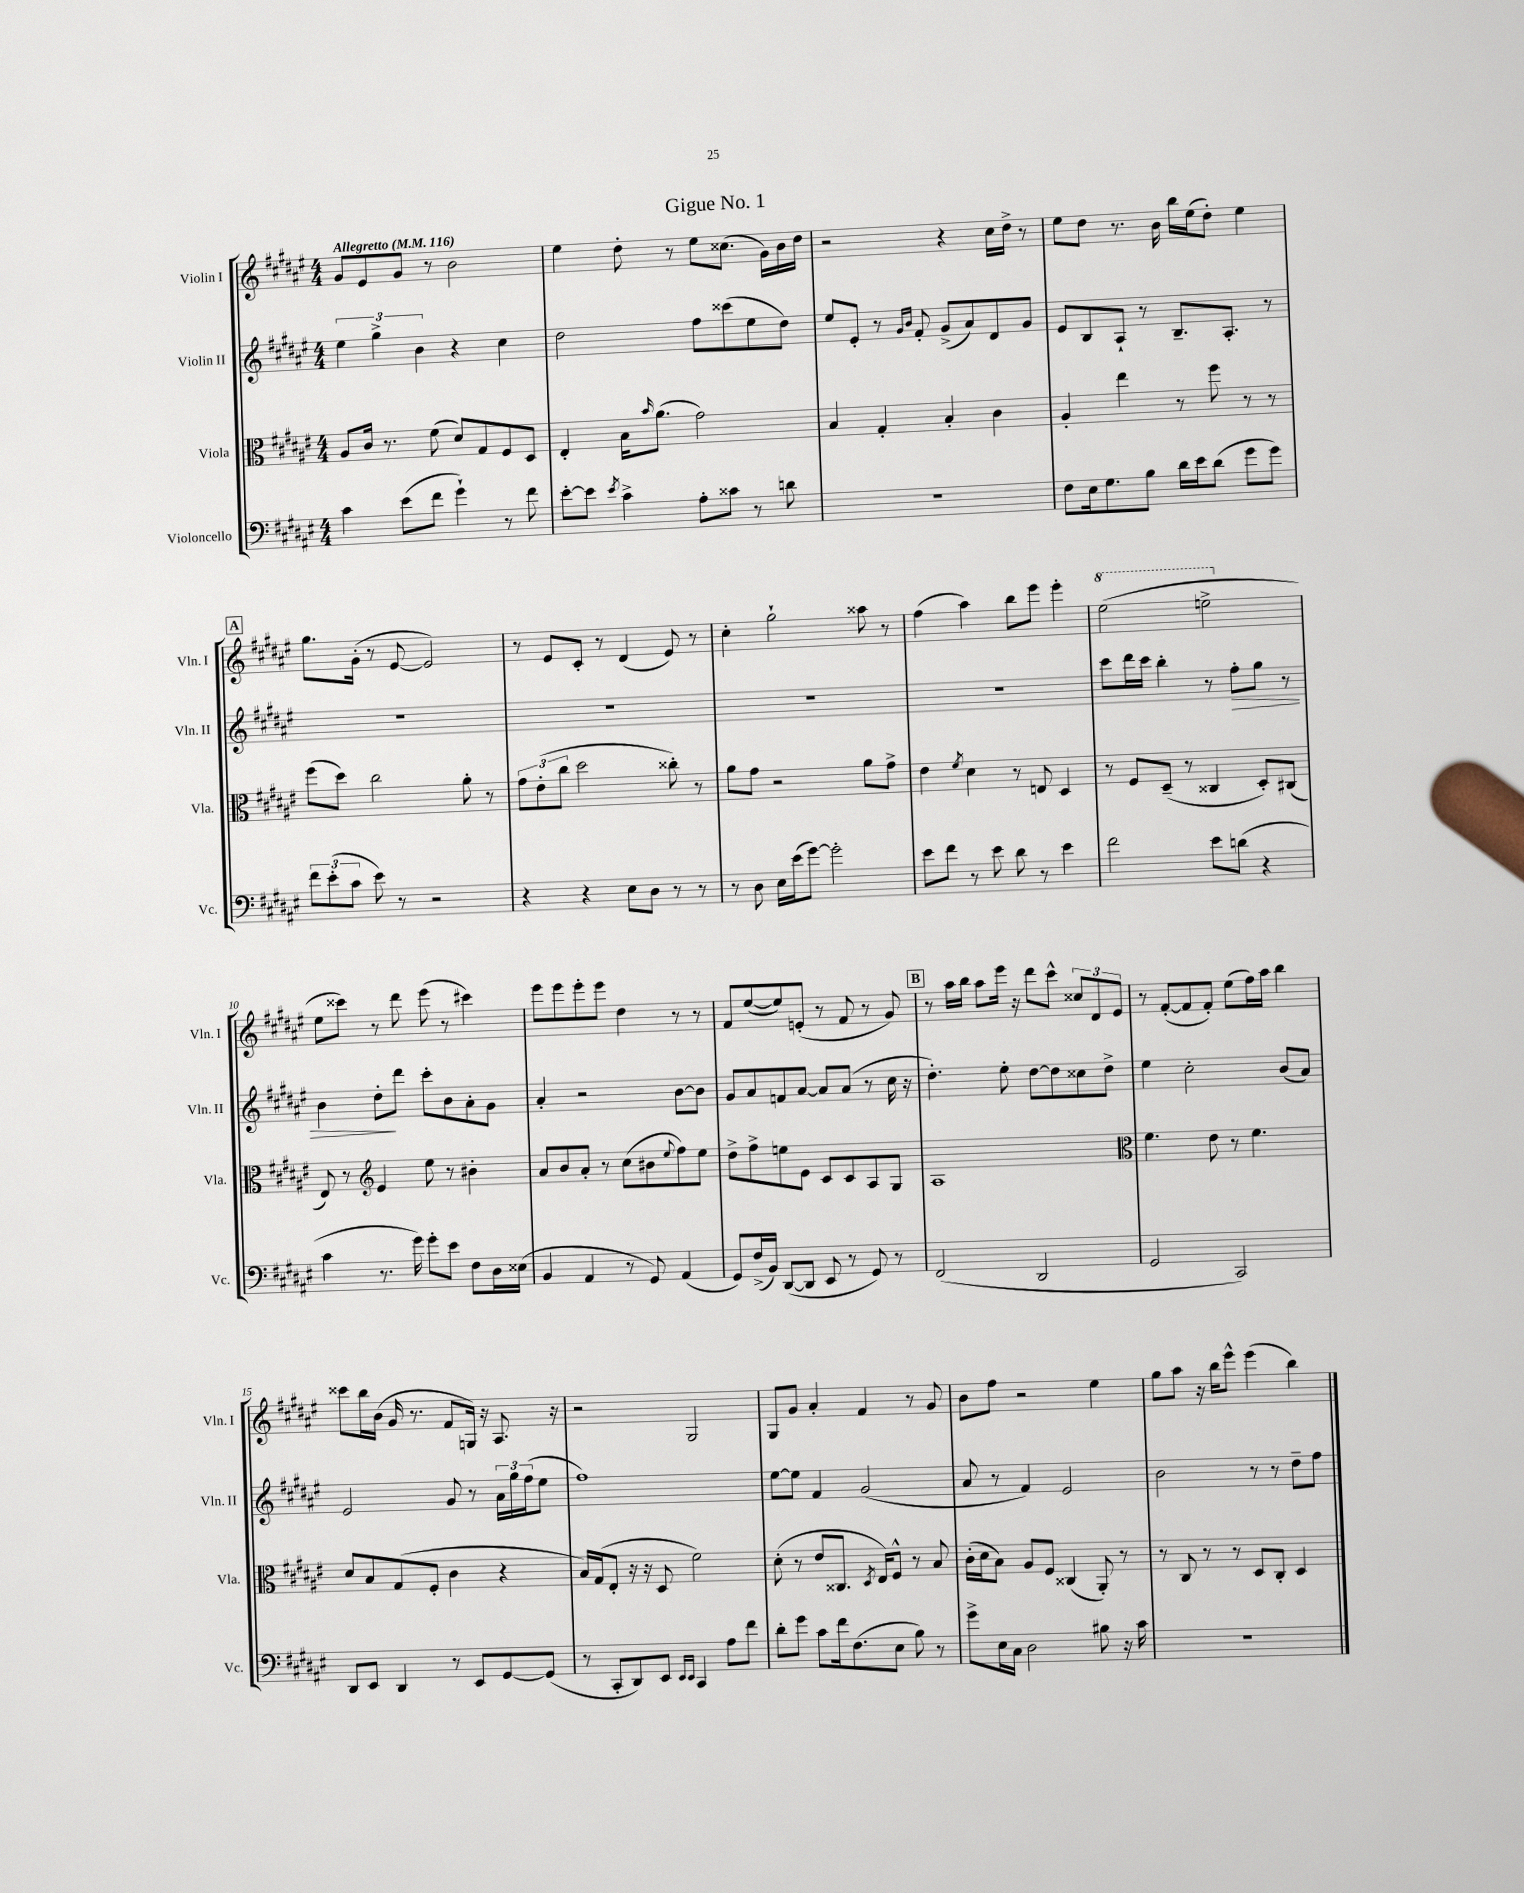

**kern	**kern	**kern	**kern
*staff4	*staff3	*staff2	*staff1
*clefF4	*clefC3	*clefG2	*clefG2
*k[f#c#g#d#a#e#]	*k[f#c#g#d#a#e#]	*k[f#c#g#d#a#e#]	*k[f#c#g#d#a#e#]
*M4/4	*M4/4	*M4/4	*M4/4
*MM116	*MM116	*MM116	*MM116
4c#	8A#	6ee#	8g#
.	16c#	.	8e#
.	.	6gg#^	.
.	8.r	.	.
(8e#	.	.	8g#
.	.	6b	.
8f#	(8f#	.	8r
4g#`)	8d#)	4r	2b
.	8G#	.	.
8r	8F#	4cc#	.
8f#	8D#	.	.
=	=	=	=
[8e#'	4E#'	2dd#	4ee#
8e#]	.	.	.
8qe#	.	.	.
4c#^	16B	.	8dd#'
.	16qqb	.	.
.	(8.a#	.	.
.	.	.	8r
8A#'	2g#)	8ff#	8ee#
8c##	.	(8ccc##	(8.cc##
8r	.	8ee#	.
.	.	.	16g#)
8d	.	8dd#)	16b
.	.	.	16dd#
=	=	=	=
1r	4B	8ee#	2r
.	.	8e#'	.
.	4G#'	8r	.
.	.	16qqg#	.
.	.	16qqb	.
.	.	8f#'	.
.	4B'	(8g#^	4r
.	.	8a#)	.
.	4c#	8d#	16cc#
.	.	.	16dd#^
.	.	8g#	8r
=	=	=	=
8F#	4A#'	8e#	8ee#
16E#	.	8B	8dd#
8.G#	.	.	.
.	4ee#	8A#`	8.r
8B	.	8r	.
.	.	.	16b
16d#	8r	8.B~	16bb
16e#	.	.	(16ee#
(8d#	8ff#	.	8dd#')
.	.	8.A#'	.
8g#	8r	.	4ee#
8g#)	8r	8r	.
=	=	=	=
12f#	(8ff#	1r	8.gg#
(12e#'	.	.	.
.	8dd#)	.	.
12c#	.	.	.
.	.	.	(16g#'
8e#)	2cc#	.	8r
8r	.	.	[8e#
2r	.	.	2e#])
.	8a#'	.	.
.	8r	.	.
=	=	=	=
4r	12g#	1r	8r
.	(12e#'	.	.
.	.	.	8e#
.	12cc#	.	.
4r	2dd#	.	8c#'
.	.	.	8r
8E#	.	.	(4d#
8D#	.	.	.
8r	8cc##')	.	8e#)
8r	8r	.	8r
=	=	=	=
8r	8a#	1r	4cc#'
8D#	8g#	.	.
16E#	2r	.	2gg#`
(16e#	.	.	.
[8g#)	.	.	.
2g#']	.	.	.
.	8a#	.	8aa##
.	8g#^	.	8r
=	=	=	=
8e#	4e#	1r	(4ff#
8f#	.	.	.
.	8qf#	.	.
8r	4d#	.	4aa#)
8e#	.	.	.
8d#	8r	.	8bb
8r	8E	.	8eee#
4e#	4D#	.	4eee#'
=	=	=	=
2f#	8r	8ccc#	(2eee#
.	8F#	16ddd#	.
.	.	16ccc#	.
.	(8D#~	4bb'	.
.	8r	.	.
8e#	4C##	8r	2eee^
(8d	.	8ff#'	.
4r	8D#')	8gg#	.
.	(8C#	8r	.
=	=	=	=
4c#	8E#)	4b	8ee#
.	8r	.	8ccc##)
*	*clefG2	*	*
8.r	4e#	8dd#'	8r
.	.	8ddd#	8ddd#
16g#)	.	.	.
8g#'	8ee#	8ccc#'	(8eee#
8e#	8r	8b	8r
8F#	4b#'	8a#'	4ccc#)
16D#	.	8g#	.
(16E##	.	.	.
=	=	=	=
4BB	8a#	4a#'	8eee#
.	8b	.	8eee#
4AA#	8a#'	2r	8eee#'
.	8r	.	8eee#
8r	(8cc#	.	4dd#
8GG#)	8b#	.	.
.	8qqee#	.	.
(4AA#	8ff#)	[8b	8r
.	8ee#	8b]	8r
=	=	=	=
8GG#)	8dd#^	8g#	8f#
(16F#^	8ff#^	8a#	([8ee#
16BB)	.	.	.
([8DD#	8ee	8f	8ee#])
8DD#]	8e#	[8a#	(8e'
8EE#	8c#	8a#]	8r
8r	8c#	(8a#	8f#
8GG#)	8A#	8r	8r
8r	8G#	16cc#	8g#)
.	.	16r	.
=	=	=	=
(2FF#	1A#	4.dd#')	8r
.	.	.	16aa#
.	.	.	16bb
.	.	.	8aa#
.	.	8ee#'	16eee#
.	.	.	16r
2DD#	.	[8dd#	8ddd#
.	.	8dd#]	8ccc#^^
.	.	8cc##	12cc##
.	.	.	12d#
.	.	8dd#^	.
.	.	.	12e#
=	=	=	=
*	*clefC3	*	*
2GG#	4.f#	4ee#	8r
.	.	.	([8f#'
.	.	2cc#'	8f#]
.	8e#	.	8f#')
2CC#)	8r	.	(8ee#
.	4.f#	.	16ff#)
.	.	.	16aa#
.	.	(8b	4bb
.	.	8a#)	.
=	=	=	=
8DD#	8d#	2e#	8ccc##
8EE#	8B	.	16bb
.	.	.	(16b
4DD#	(8G#	.	16g#
.	.	.	8.r
.	8F#'	.	.
8r	4c#	8g#	8f#
8EE#	.	8r	16G)
.	.	.	16r
[8GG#	4r	24a#	8.A#
.	.	24gg#	.
.	.	(24ff#	.
(8GG#]	.	8ee#	.
.	.	.	16r
=	=	=	=
8r	16B)	1ff#)	2r
.	(16G#	.	.
8CC#'	8E#'	.	.
8DD#)	16r	.	.
.	16r	.	.
8EE#	8D#	.	.
16qqEE#	.	.	.
16qqEE#	.	.	.
4CC#	2f#)	.	2G#
8A#	.	.	.
8f#	.	.	.
=	=	=	=
8d#'	(8d#'	[8ee#	8G#
8g#	8r	8ee#]	8g#
8c#	8e#	4f#	4a#'
16f#	8.C##	.	.
(8.F#	.	.	.
.	.	(2g#	4f#
.	8qD#	.	.
.	16E#)	.	.
8E#	8F#^^	.	.
8B)	8r	.	8r
8r	8B	.	8g#
=	=	=	=
8g#^	(16c#'	8a#	8b
.	16d#	.	.
16E#	8B)	8r	8ff#
16C#	.	.	.
2D#	8A#	4f#)	2r
.	8F#	.	.
.	(4C##	2e#	.
8B#	8AA#')	.	4ee#
16r	8r	.	.
16c#	.	.	.
=	=	=	=
1r	8r	2b	8gg#
.	8C#	.	8aa#
.	8r	.	16r
.	.	.	16bb
.	8r	.	8eee#^^
.	8D#	8r	(4eee#
.	8C#'	8r	.
.	4D#	8dd#~	4bb)
.	.	8ff#	.
==	==	==	==
*-	*-	*-	*-
